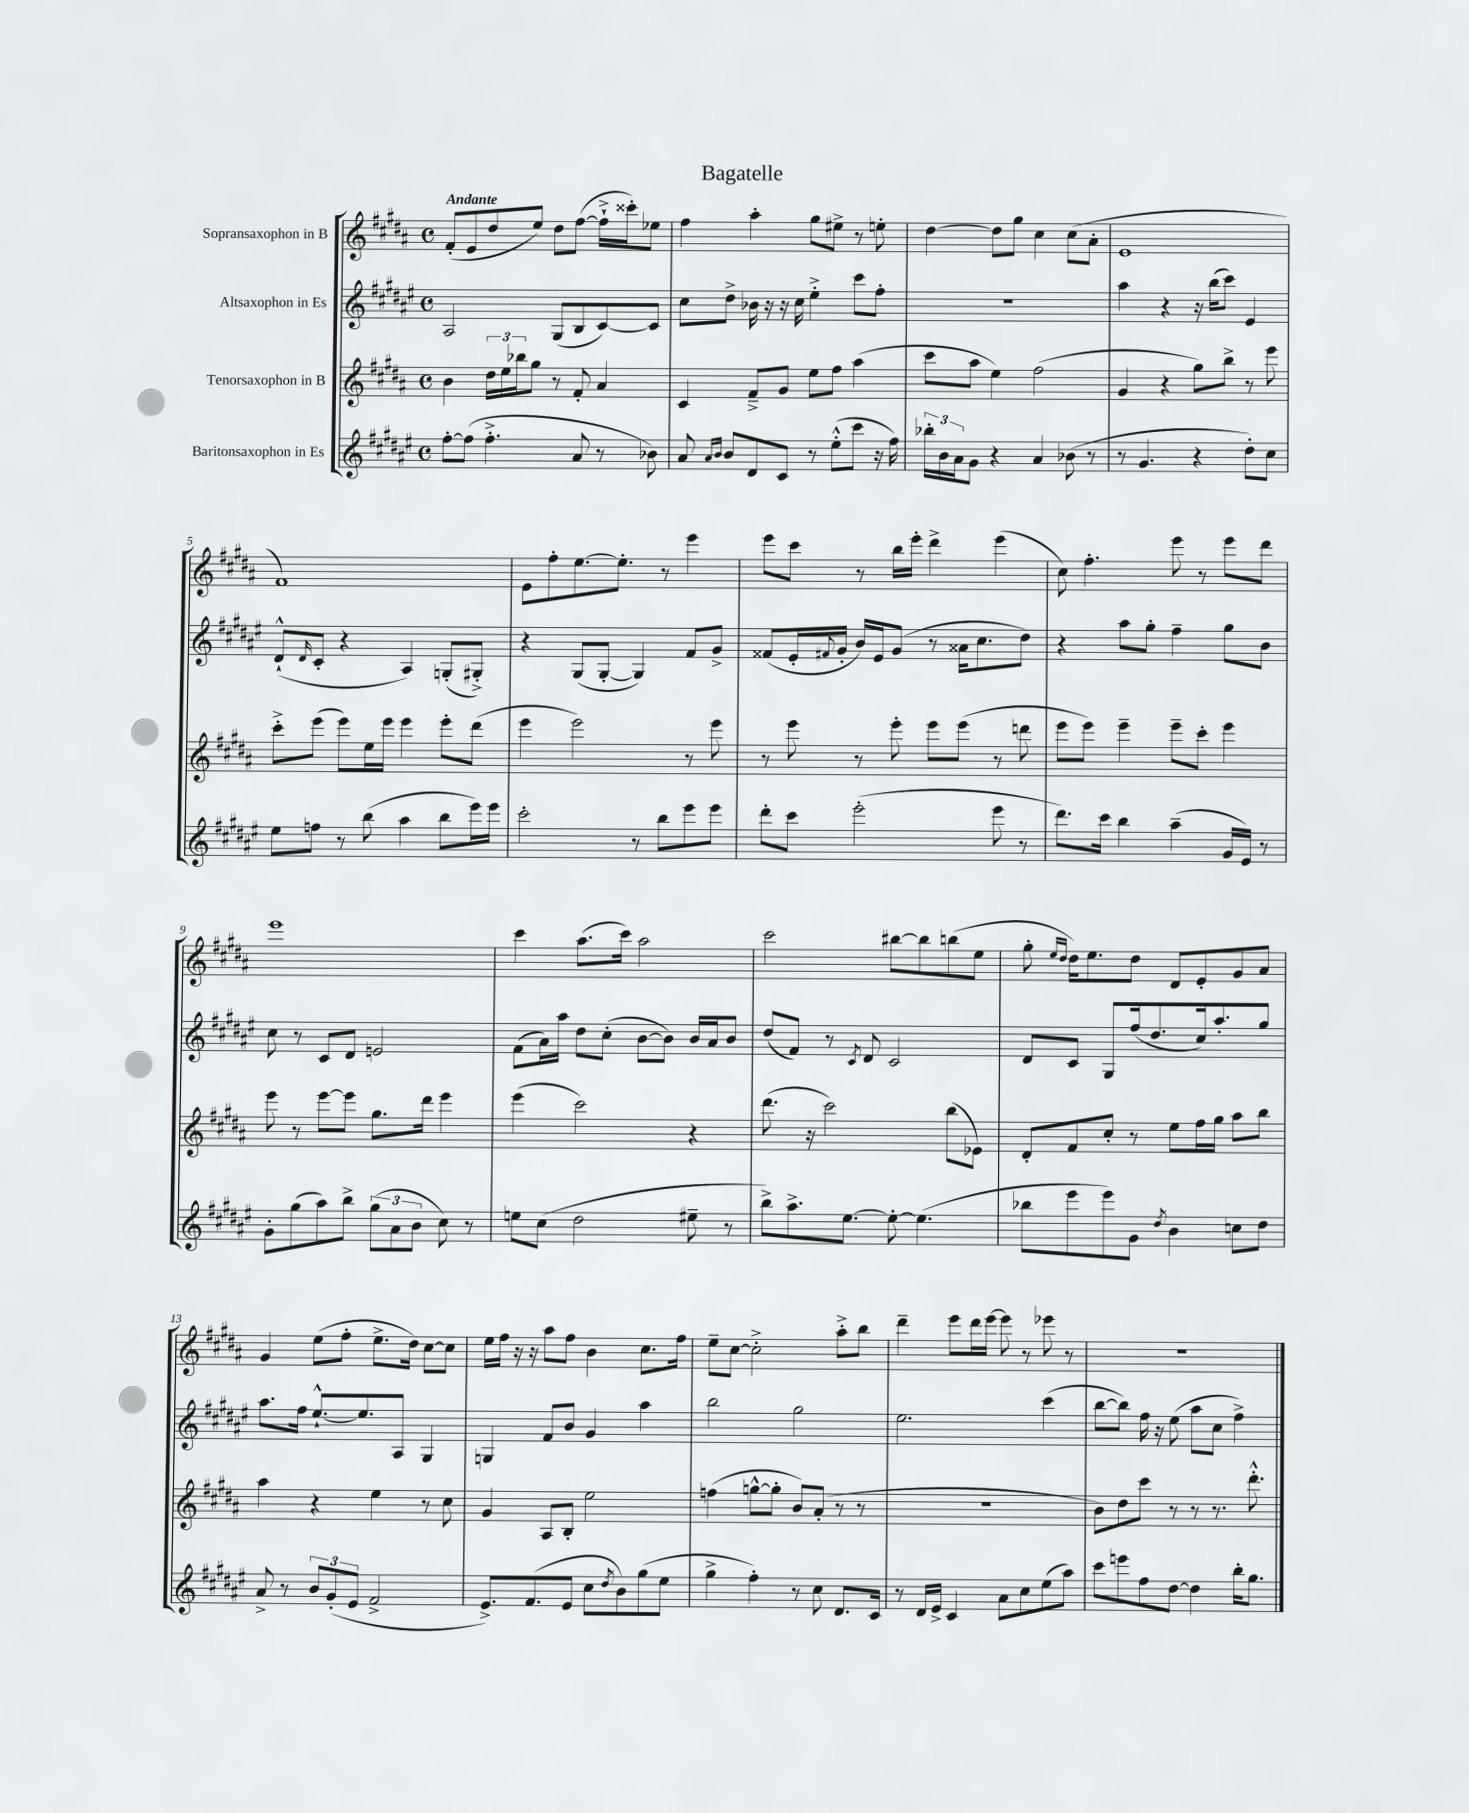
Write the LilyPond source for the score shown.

\header { title = "Bagatelle" }
<<
\new StaffGroup <<
\new Staff = "s0" \with { instrumentName = "Sopransaxophon in B" } {
    \clef treble \key b \major \defaultTimeSignature \time 4/4 \tempo "Andante"
    fis'8-.( e'8 dis''8 e''8) dis''8 fis''8~( fis''16-!-> cisis'''16-.) ees''8 |
    fis''4 ais''4-. gis''8 eis''8-> r8 e''8-. |
    dis''4~ dis''8 gis''8 cis''4 cis''8( ais'8-. |
    e'1 |
    fis'1) |
    e'8 fis''8-. e''8.~ e''8.-. r8 e'''4 |
    e'''8 cis'''8 r8 b''16 e'''16-. dis'''4-> e'''4( |
    cis''8) fis''4.-. e'''8 r8 e'''8 dis'''8 |
    e'''1 |
    cis'''4 ais''8.( cis'''16) ais''2 |
    cis'''2 bis''8~ bis''8 b''8( e''8 |
    gis''8-. \grace { e''16 dis''16 } dis''16) e''8. dis''8 dis'8 e'8-. gis'8 ais'8 |
    gis'4 e''8( fis''8-. e''8.-> dis''16) cis''8~ cis''8 |
    e''16 fis''16 r16 r16 ais''8 fis''8 b'4 cis''8. fis''16 |
    e''8-- cis''8~ cis''2-.-> ais''8-.-> b''8 |
    dis'''4-- e'''8 dis'''16 e'''16~ e'''8 r8 ees'''8 r8 |
    R1 \bar "|." |
}
\new Staff = "s1" \with { instrumentName = "Altsaxophon in Es" } {
    \clef treble \key fis \major \defaultTimeSignature \time 4/4
    ais2 gis8( b8 cis'8~) cis'8 |
    cis''8 dis''8-> bes'16 r16 r16 cis''16 eis''4-.-> cis'''8 fis''8-. |
    R1 |
    ais''4 r4 r16 b''16( cis'''8) eis'4 |
    dis'8-!-^( \grace { dis'16 } cis'8-. r4 ais4) g8-.( gis8-.->) |
    r4 gis8( gis8~-. gis4) fis'8 gis'8-> |
    fisis'8( eis'16-. \appoggiatura { fis'8 } gis'16-. b'16) eis'16 gis'8( r8 aisis'16 cis''8. dis''8) |
    r4 ais''8 gis''8-. fis''4-- gis''8 b'8 |
    cis''8 r8 cis'8 dis'8 e'2 |
    fis'8( ais'16) ais''16 dis''8 cis''8-.( b'8~ b'8) b'16 ais'16 b'8 |
    dis''8( fis'8) r8 \acciaccatura { cis'8 } dis'8 cis'2 |
    dis'8 cis'8 gis8 fis''16( dis''8. cis''16) ais''8.-. gis''8 |
    ais''8. fis''16 eis''8.~-!-^ eis''8. ais8 gis4 |
    g4 fis'8 b'8 gis'4 ais''4 |
    b''2 gis''2 |
    eis''2. cis'''4( |
    b''8~ b''8) fis''16 r16 eis''8( ais''8 cis''8 fis''4->) \bar "|." |
}
\new Staff = "s2" \with { instrumentName = "Tenorsaxophon in B" } {
    \clef treble \key b \major \defaultTimeSignature \time 4/4
    b'4 \tuplet 3/2 { dis''16 e''16 bes''16 } gis''8 r8 fis'8-. ais'4 |
    cis'4 fis'8---> gis'8 e''8 fis''8 ais''4( |
    cis'''8 ais''8 e''4) fis''2( |
    gis'4 r4 gis''8) b''8-> r8 e'''8 |
    cis'''8-.-> e'''8( e'''8) e''16 e'''16 e'''4 e'''8-. dis'''8( |
    e'''4 e'''2) r8 e'''8 |
    r8 e'''8 r8 e'''8-. e'''8 e'''8( r8 d'''8 |
    e'''8 e'''8) e'''4-- e'''8-- cis'''8-. e'''4 |
    e'''8 r8 e'''8~ e'''8 gis''8. dis'''16 e'''4 |
    e'''4( cis'''2) r4 |
    dis'''8.( r16 cis'''2) b''8( ees'8) |
    dis'8-. fis'8 cis''8-. r8 e''8 fis''16 gis''16 ais''8 b''8 |
    ais''4 r4 e''4 r8 cis''8 |
    gis'4 ais8 b8-. e''2 |
    f''4( g''8~-^ g''8-. b'8) ais'8-.( r8 r8 |
    R1 |
    b'8) dis''8 cis'''8 r8 r8 r8. dis'''8.-.-^ \bar "|." |
}
\new Staff = "s3" \with { instrumentName = "Baritonsaxophon in Es" } {
    \clef treble \key fis \major \defaultTimeSignature \time 4/4
    fis''8~-. fis''8( fis''4.-.-> ais'8 r8 bes'8) |
    ais'8 \grace { ais'16 b'16 } b'8 dis'8 cis'8 r8 eis''8-.-^( cis'''8 r16 fis''16) |
    \tuplet 3/2 { bes''16-. b'16 ais'16 } gis'8 r4 ais'4 bes'8( r8 |
    r8 gis'4. r4 dis''8-.) cis''8 |
    eis''8 f''8 r8 b''8( ais''4 b''8 eis'''16) eis'''16 |
    cis'''2-. r8 b''8 eis'''8 eis'''8 |
    dis'''8-. cis'''8 eis'''2-.( eis'''8 r8 |
    dis'''8.) cis'''16 b''4 ais''4--( gis'16 eis'16) r8 |
    gis'8-. gis''8( ais''8) b''8-> \tuplet 3/2 { gis''8( ais'8 b'8 } cis''8) r8 |
    e''8 cis''8( dis''2 eis''8-- r8 |
    b''8->) ais''8.-> eis''8.~ eis''8~-. eis''4.( |
    bes''8 eis'''8 eis'''8) gis'8 \acciaccatura { dis''8 } b'4 c''8 dis''8 |
    ais'8-> r8 \tuplet 3/2 { b'8 gis'8-.( eis'8 } fis'2-> |
    eis'8.->) fis'8.( eis'8 cis''8 \acciaccatura { dis''8 } b'8) gis''8( eis''8 |
    gis''4-> fis''4-.) r8 cis''8 dis'8. cis'16 |
    r8 dis'16 eis'16-> cis'4 ais'8 cis''8 eis''8( ais''8) |
    cis'''8 e'''8 fis''8 dis''8~ dis''4 b''16-. gis''8. \bar "|." |
}
>>
>>
